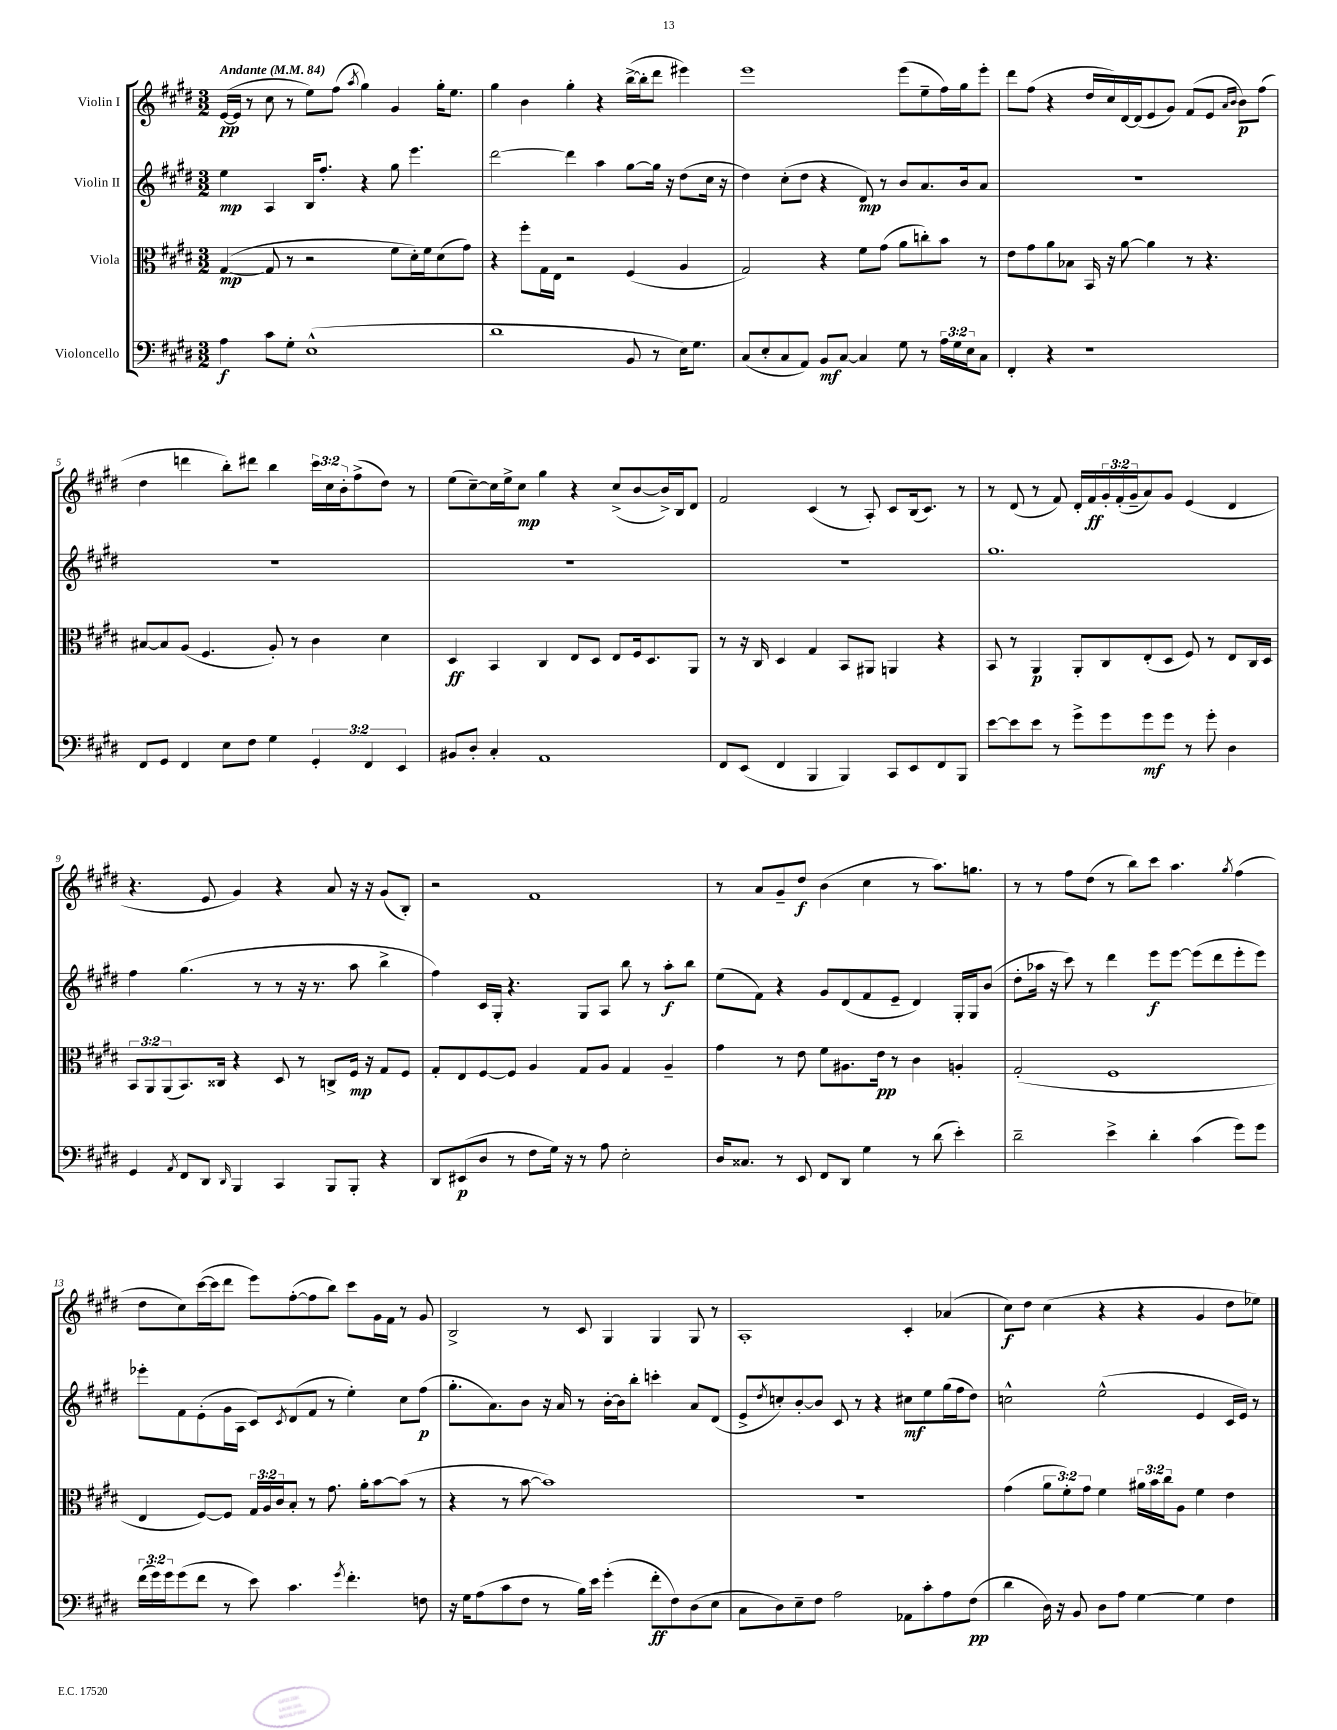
<<
\new StaffGroup <<
\new Staff = "s0" \with { instrumentName = "Violin I" } {
    \clef treble \key e \major \numericTimeSignature \time 3/2 \override Staff.TupletNumber.text = #tuplet-number::calc-fraction-text \tempo "Andante" 4 = 84
    e'16~\pp( e'16 r8 cis''8 r8 e''8) fis''8( \acciaccatura { a''8 } gis''4) gis'4 gis''16-. e''8. |
    gis''4 b'4 gis''4-. r4 b''16~->( b''16-. dis'''8 eis'''4) |
    e'''1 e'''8( e''8-- fis''16) gis''16 e'''8-. |
    dis'''8 fis''8( r4 dis''16 cis''16) dis'16~ dis'16( e'8 gis'8) fis'8( e'8 \grace { a'16 b'16 } b'8\p) fis''8( |
    dis''4 d'''4 b''8-.) dis'''8 b''4 \tuplet 3/2 { cis'''16 cis''16 b'16-. } fis''8->( dis''8) r8 |
    e''8( cis''8~--) cis''16 e''16-> cis''8\mp gis''4 r4 cis''8->( b'8~ b'16->) b16 dis'8 |
    fis'2 cis'4( r8 a8-.) cis'8 b16( cis'8.) r8 |
    r8 dis'8( r8 fis'8) dis'16-. fis'16\ff \tuplet 3/2 { gis'16-. fis'16-.( gis'16-- } a'8) gis'8 e'4( dis'4 |
    r4. e'8 gis'4) r4 a'8 r16 r16 gis'8( b8-.) |
    r2 fis'1 |
    r8 a'8 gis'8-- dis''8\f b'4( cis''4 r8 a''8.) g''8. |
    r8 r8 fis''8 dis''8( r8 b''8) cis'''8 a''4. \acciaccatura { gis''8 } fis''4( |
    dis''8 cis''8) cis'''16~( cis'''16 dis'''8 e'''8) fis''8~-.( fis''8 b''8) cis'''8 gis'16 fis'16 r8 gis'8 |
    b2-> r8 cis'8 gis4 gis4 gis8 r8 |
    a1-. cis'4-. aes'4( |
    cis''8\f) dis''8 cis''4( r4 r4 gis'4 dis''8 ees''8) \bar "|." |
}
\new Staff = "s1" \with { instrumentName = "Violin II" } {
    \clef treble \key e \major \numericTimeSignature \time 3/2
    e''4\mp a4 b16 fis''8.-. r4 gis''8 e'''4. |
    dis'''2~ dis'''4 a''4 gis''8~ gis''16 r16 dis''8( cis''16 r16 |
    dis''4) cis''8-.( dis''8 r4 dis'8\mp) r8 b'8 a'8. b'16 a'8 |
    R1. |
    R1. |
    R1. |
    R1. |
    gis''1. |
    fis''4 gis''4.( r8 r8 r16 r8. a''8 b''4-> |
    fis''4) cis'16 gis16-. r4. gis8 a8 b''8 r8 a''8-.\f b''8 |
    e''8( fis'8) r4 gis'8 dis'8( fis'8 e'8-- dis'4) gis16-. gis16 b'8( |
    dis''8-. aes''16 r16 cis'''8) r8 dis'''4 e'''8\f e'''8~ e'''8( dis'''8 e'''8-. e'''8) |
    ees'''8-. fis'8 e'8-.( gis'16 a16 cis'8) \acciaccatura { cis'8 } dis'8( fis'8 r8 e''4-.) cis''8 fis''8\p( |
    gis''8.-. a'8.) b'8 r16 a'16 r8 b'16~-. b'16 b''8-. c'''4-. a'8 dis'8( |
    e'8-> \acciaccatura { dis''8 } c''8-.) b'8~-. b'8 cis'8 r8 r4 cis''8\mf e''8 gis''16( fis''16 dis''8) |
    c''2-^ e''2-^( e'4 cis'16 e'16) r8 \bar "|." |
}
\new Staff = "s2" \with { instrumentName = "Viola" } {
    \clef alto \key e \major \numericTimeSignature \time 3/2 \override Staff.TupletNumber.text = #tuplet-number::calc-fraction-text
    gis4~\mp( gis8 r8 r2 fis'8 dis'16-.) fis'16 dis'8( gis'8) |
    r4 fis''8-. gis16 e16 r2 fis4( a4 |
    gis2) r4 fis'8 gis'8( a'8 c''8-.) b'8 r8 |
    e'8 gis'8 a'8 bes8 b,16 r16 a'8~ a'4 r8 r4. |
    bis8~ bis8 a8( fis4. a8-.) r8 cis'4 dis'4 |
    dis4\ff b,4 cis4 e8 dis8 e8 fis16 dis8. a,8 |
    r8 r16 cis16 dis4 gis4 b,8 ais,8 a,4 r4 |
    b,8 r8 a,4\p a,8-. cis8 e8-.( dis8 fis8) r8 e8 cis16 dis16 |
    \tuplet 3/2 { b,8 a,8 a,8( } b,8.) cisis16 r4 dis8 r8 c8-> fis16\mp r16 gis8 fis8 |
    gis8-. e8 fis8~ fis8 a4 gis8 a8 gis4 a4-- |
    gis'4 r8 e'8 fis'8 ais8. e'16\pp r8 cis'4 a4-. |
    gis2-.( fis1 |
    e4 fis8~) fis8 \tuplet 3/2 { gis16 a16 cis'16 } b8-. r8 gis'8. a'16-. b'8~ b'8( r8 |
    r4 r8 b'8~ b'1) |
    R1. |
    gis'4( \tuplet 3/2 { a'8 fis'8-.) gis'8 } fis'4 \tuplet 3/2 { ais'16 b'16 cis''16 } a8 fis'4 e'4 \bar "|." |
}
\new Staff = "s3" \with { instrumentName = "Violoncello" } {
    \clef bass \key e \major \numericTimeSignature \time 3/2 \override Staff.TupletNumber.text = #tuplet-number::calc-fraction-text
    a4\f cis'8 gis8-. e1-^( |
    dis'1 b,8 r8 e16) gis8. |
    cis8( e8-. cis8 a,8) b,8\mf cis8~ cis4 gis8 r8 \tuplet 3/2 { a16 gis16 e16 } cis8 |
    fis,4-. r4 r1 |
    fis,8 gis,8 fis,4 e8 fis8 gis4 \tuplet 3/2 { gis,4-. fis,4 e,4 } |
    bis,8 dis8-. cis4-. a,1 |
    fis,8 e,8( fis,4 b,,4 b,,4) cis,8 e,8 fis,8 b,,8 |
    e'8~ e'8 e'8 r8 gis'8-> gis'8 gis'8\mf gis'8 r8 gis'8-. dis4 |
    gis,4 \acciaccatura { a,8 } fis,8 dis,8 \grace { dis,16 } b,,4 cis,4 b,,8 b,,8-. r4 |
    dis,8 eis,8\p( dis8 r8 fis8 gis16) r16 r8 a8 e2-. |
    dis16 cisis8. r8 e,8 fis,8 dis,8 gis4 r8 dis'8( e'4-.) |
    dis'2-- e'4-> dis'4-. cis'4( gis'8) gis'8 |
    \tuplet 3/2 { fis'16( gis'16) gis'16 } gis'8( fis'8 r8 e'8) cis'4. \acciaccatura { gis'8 } fis'4.-. f8 |
    r16 gis16 a8( cis'8 fis8 r8 b16) e'16 gis'4-.( fis'8-.\ff fis8) dis8( e8 |
    cis8 dis8) e8-- fis8 a2 aes,8 cis'8-. a8 fis8\pp( |
    dis'4 dis16) r16 b,8 dis8 a8 gis4~ gis4 fis4 \bar "|." |
}
>>
>>
